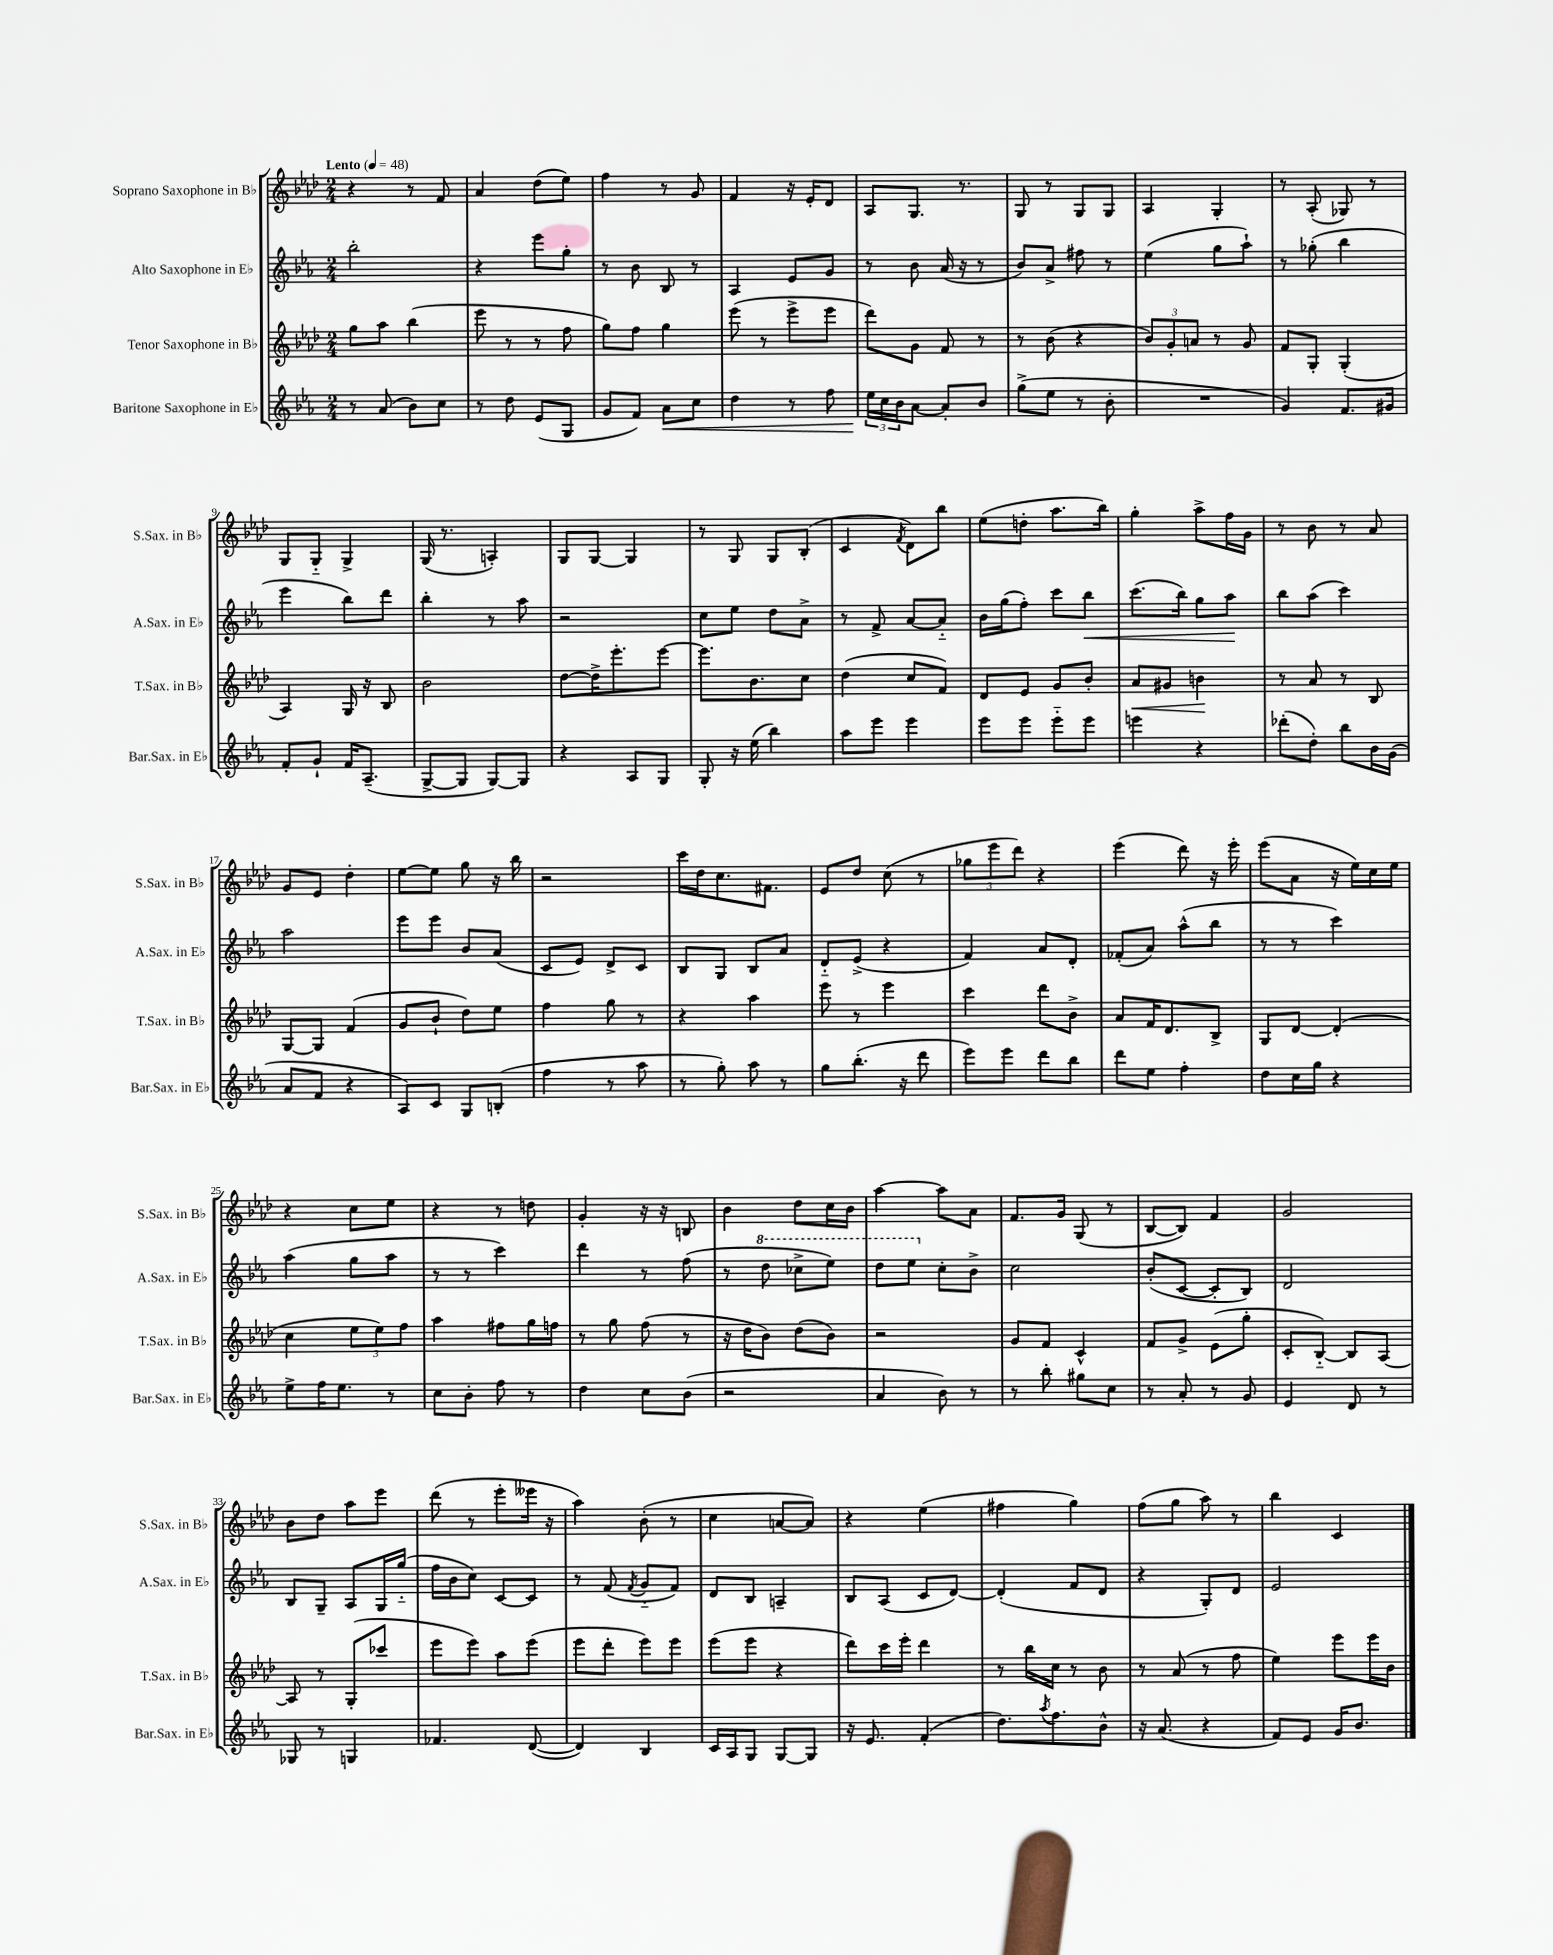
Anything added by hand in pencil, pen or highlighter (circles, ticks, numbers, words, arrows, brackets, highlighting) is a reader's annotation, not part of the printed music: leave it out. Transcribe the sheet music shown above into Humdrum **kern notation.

**kern	**kern	**kern	**kern
*staff4	*staff3	*staff2	*staff1
*clefG2	*clefG2	*clefG2	*clefG2
*k[b-e-a-]	*k[b-e-a-d-]	*k[b-e-a-]	*k[b-e-a-d-]
*M2/4	*M2/4	*M2/4	*M2/4
*MM48	*MM48	*MM48	*MM48
8r	8gg	2bb-'	4r
(8a-	8aa-	.	.
8b-)	(4bb-	.	8r
8cc	.	.	8f
=	=	=	=
8r	8eee-	4r	4a-
8dd	8r	.	.
(8e-	8r	8eee-	(8dd-
8G	8ff	8gg'	8ee-)
=	=	=	=
8g	8gg)	8r	4ff
8f)	8ff	8b-	.
8a-	4gg	8B-	8r
8cc	.	8r	8g
=	=	=	=
4dd	(8eee-	4A-	4f
.	8r	.	.
8r	8eee-^	8e-	16r
.	.	.	16e-'
8ff	8eee-	8g	8d-
=	=	=	=
24ee-	8ddd-)	8r	8A-
24cc	.	.	.
24b-	.	.	.
[8a-	8g	8b-	8.G
8a-']	8f	(16a-	.
.	.	16r	8.r
8b-	8r	8r	.
=	=	=	=
(8gg^	8r	8b-)	8G
8ee-	(8b-	8a-^	8r
8r	4r	8ff#	8G
8b-'	.	8r	8G
=	=	=	=
2r	12b-)	(4ee-	4A-
.	12g'	.	.
.	12a	.	.
.	8r	8gg	4G'
.	8g	8aa-`)	.
=	=	=	=
4g)	8f	8r	8r
.	8G'	(8gg-'	(8A-'
8.f	(4G'	4bb-	8G-)
.	.	.	8r
16g#	.	.	.
=	=	=	=
8f'	4A-)	4eee-	8G
8g`	.	.	8G'~
16f	16G	8bb-)	4G^
(8.A-~	16r	.	.
.	8B-	8ddd	.
=	=	=	=
[8G^	2b-	4bb-'	(16G
.	.	.	8.r
8G]	.	.	.
[8G)	.	8r	4A')
8G]	.	8aa-	.
=	=	=	=
4r	[8dd-	2r	8G
.	16dd-^]	.	[8G
.	8.eee-'	.	.
8A-	.	.	4G]
8G	[8eee-	.	.
=	=	=	=
8G'	8.eee-]	8cc	8r
16r	.	8ee-	8G
(16ee-	8.b-	.	.
4bb-)	.	8dd	8G
.	8cc	8a-^	(8B-'
=	=	=	=
8aa-	(4dd-	8r	4c
8eee-	.	8f^	.
.	.	.	8qf
4eee-	8cc	[8a-	8d-)
.	8f)	8a-'~]	8bb-
=	=	=	=
8eee-	8d-	16b-	(8ee-
.	.	(16gg	.
8eee-	8e-	8ff')	8dd'
8eee-'~	8g	8ccc	8.aa-
8eee-	8b-'	8bb-	.
.	.	.	16bb-)
=	=	=	=
4eee	8a-	(8.ccc	4gg'
.	8g#	.	.
.	.	16bb-)	.
4r	4b	8gg	8aa-^
.	.	8aa-	16ff
.	.	.	16g
=	=	=	=
(8ddd-'	8r	8bb-	8r
8dd')	8a-	(8aa-	8b-
8bb-	8r	4ccc)	8r
16b-	8B-	.	8a-
(16g	.	.	.
=	=	=	=
8a-	[8G	2aa-	8g
8f	8G]	.	8e-
4r	(4f	.	4dd-'
=	=	=	=
8A-)	8g	8eee-	[8ee-
8c	8b-`	8eee-	8ee-]
8G	8dd-)	8b-	8gg
(8B'	8ee-	(8a-	16r
.	.	.	16bb-
=	=	=	=
4ff	4ff	8c	2r
.	.	8e-)	.
8r	8gg	8d^	.
8aa-	8r	8c	.
=	=	=	=
8r	4r	8B-	16ccc
.	.	.	16dd-
8gg')	.	8G	8.cc
8aa-	4aa-	8B-	.
.	.	.	8.f#
8r	.	8a-	.
=	=	=	=
8gg	8eee-	8d'~	8e-
(8.bb-'	8r	(8e-^	8dd-
.	4eee-	4r	(8cc
16r	.	.	.
8ddd	.	.	8r
=	=	=	=
8eee-)	4ccc	4f)	12gg-
.	.	.	12eee-
8eee-	.	.	.
.	.	.	12ddd-)
8ddd	8ddd-	8a-	4r
8bb-	8b-^	8d'	.
=	=	=	=
8ddd	8a-	(8f-'	(4eee-
8ee-	16f	8a-)	.
.	8.d-	.	.
4ff'	.	(8aa-^^	8ddd-)
.	8B-^	8bb-	16r
.	.	.	16eee-'
=	=	=	=
8dd	8G	8r	(8eee-
16cc	[8d-	8r	8a-
16gg	.	.	.
4r	(4d-']	4ccc)	16r
.	.	.	16ee-)
.	.	.	16cc
.	.	.	16ee-
=	=	=	=
8ee-^	4cc	(4aa-	4r
16ff	.	.	.
8.ee-	.	.	.
.	12ee-	8gg	8cc
.	12ee-)	.	.
8r	.	8aa-	8ee-
.	12ff	.	.
=	=	=	=
8cc	4aa-	8r	4r
8b-'	.	8r	.
8ff	8ff#	4ccc)	8r
8r	16gg	.	8dd
.	16ff	.	.
=	=	=	=
4dd	8r	4ddd	4g'
.	8gg	.	.
8cc	(8ff	8r	16r
.	.	.	16r
(8b-	8r	(8ff	8B
=	=	=	=
2r	16r	8r	4b-
.	16dd-	.	.
.	8b-)	8ddd	.
.	(8dd-	8ccc-^	8dd-
.	8b-)	8eee-)	16cc
.	.	.	16b-
=	=	=	=
4a-	2r	8ddd	[4aa-
.	.	8eee-	.
8b-)	.	8cc'	8aa-]
8r	.	8b-^	8a-
=	=	=	=
8r	8g	2cc	8.f
8bb-'	8f	.	.
.	.	.	16g
8gg#	4c^^	.	(8G
8cc	.	.	8r
=	=	=	=
8r	8f	(8b-'	[8B-
8a-'	8g^	[8c	8B-])
8r	(8e-	8c']	4f
8g	8gg'	8B-)	.
=	=	=	=
4e-	8c'	2d	2g
.	[8B-'~)	.	.
8d	8B-]	.	.
8r	[8A-	.	.
=	=	=	=
8G-	8A-]	8B-	8b-
8r	8r	8G~	8dd-
4G	(8G'	8A-	8aa-
.	8ccc-	16G	8eee-
.	.	(16gg'~	.
=	=	=	=
4.f-	8eee-	16ff	(8ddd-
.	.	16b-	.
.	8eee-)	8cc)	8r
.	8aa-	[8c	8eee-'
([8d	(8eee-	8c]	16eee--
.	.	.	16r
=	=	=	=
4d])	8eee-	8r	4aa-)
.	8ddd-'	(8f	.
.	.	8qf	.
4B-	8eee-)	8g'~	(8b-'
.	8eee-	8f)	8r
=	=	=	=
16c	(8eee-	8d	4cc
16A-	.	.	.
8G	8eee-	8B-	.
[8G	4r	4A~	[8a
8G]	.	.	8a])
=	=	=	=
16r	8ddd-)	8B-	4r
8.e-	.	.	.
.	16ccc	(8A-	.
.	16eee-'	.	.
(4f'	4ddd-	8c	(4ee-
.	.	[8d)	.
=	=	=	=
8.dd)	8r	(4d']	4ff#
.	16bb-	.	.
8qaa-	.	.	.
8.ff	16cc	.	.
.	8r	8f	4gg)
8b-^^	8b-	8d	.
=	=	=	=
16r	8r	4r	(8ff
(8.a-	.	.	.
.	(8a-	.	8gg
4r	8r	8G')	8aa-)
.	8ff	8d	8r
=	=	=	=
8f)	4ee-)	2e-	4bb-
8e-	.	.	.
16g	8eee-	.	4c
8.b-	.	.	.
.	16eee-	.	.
.	16b-	.	.
==	==	==	==
*-	*-	*-	*-
